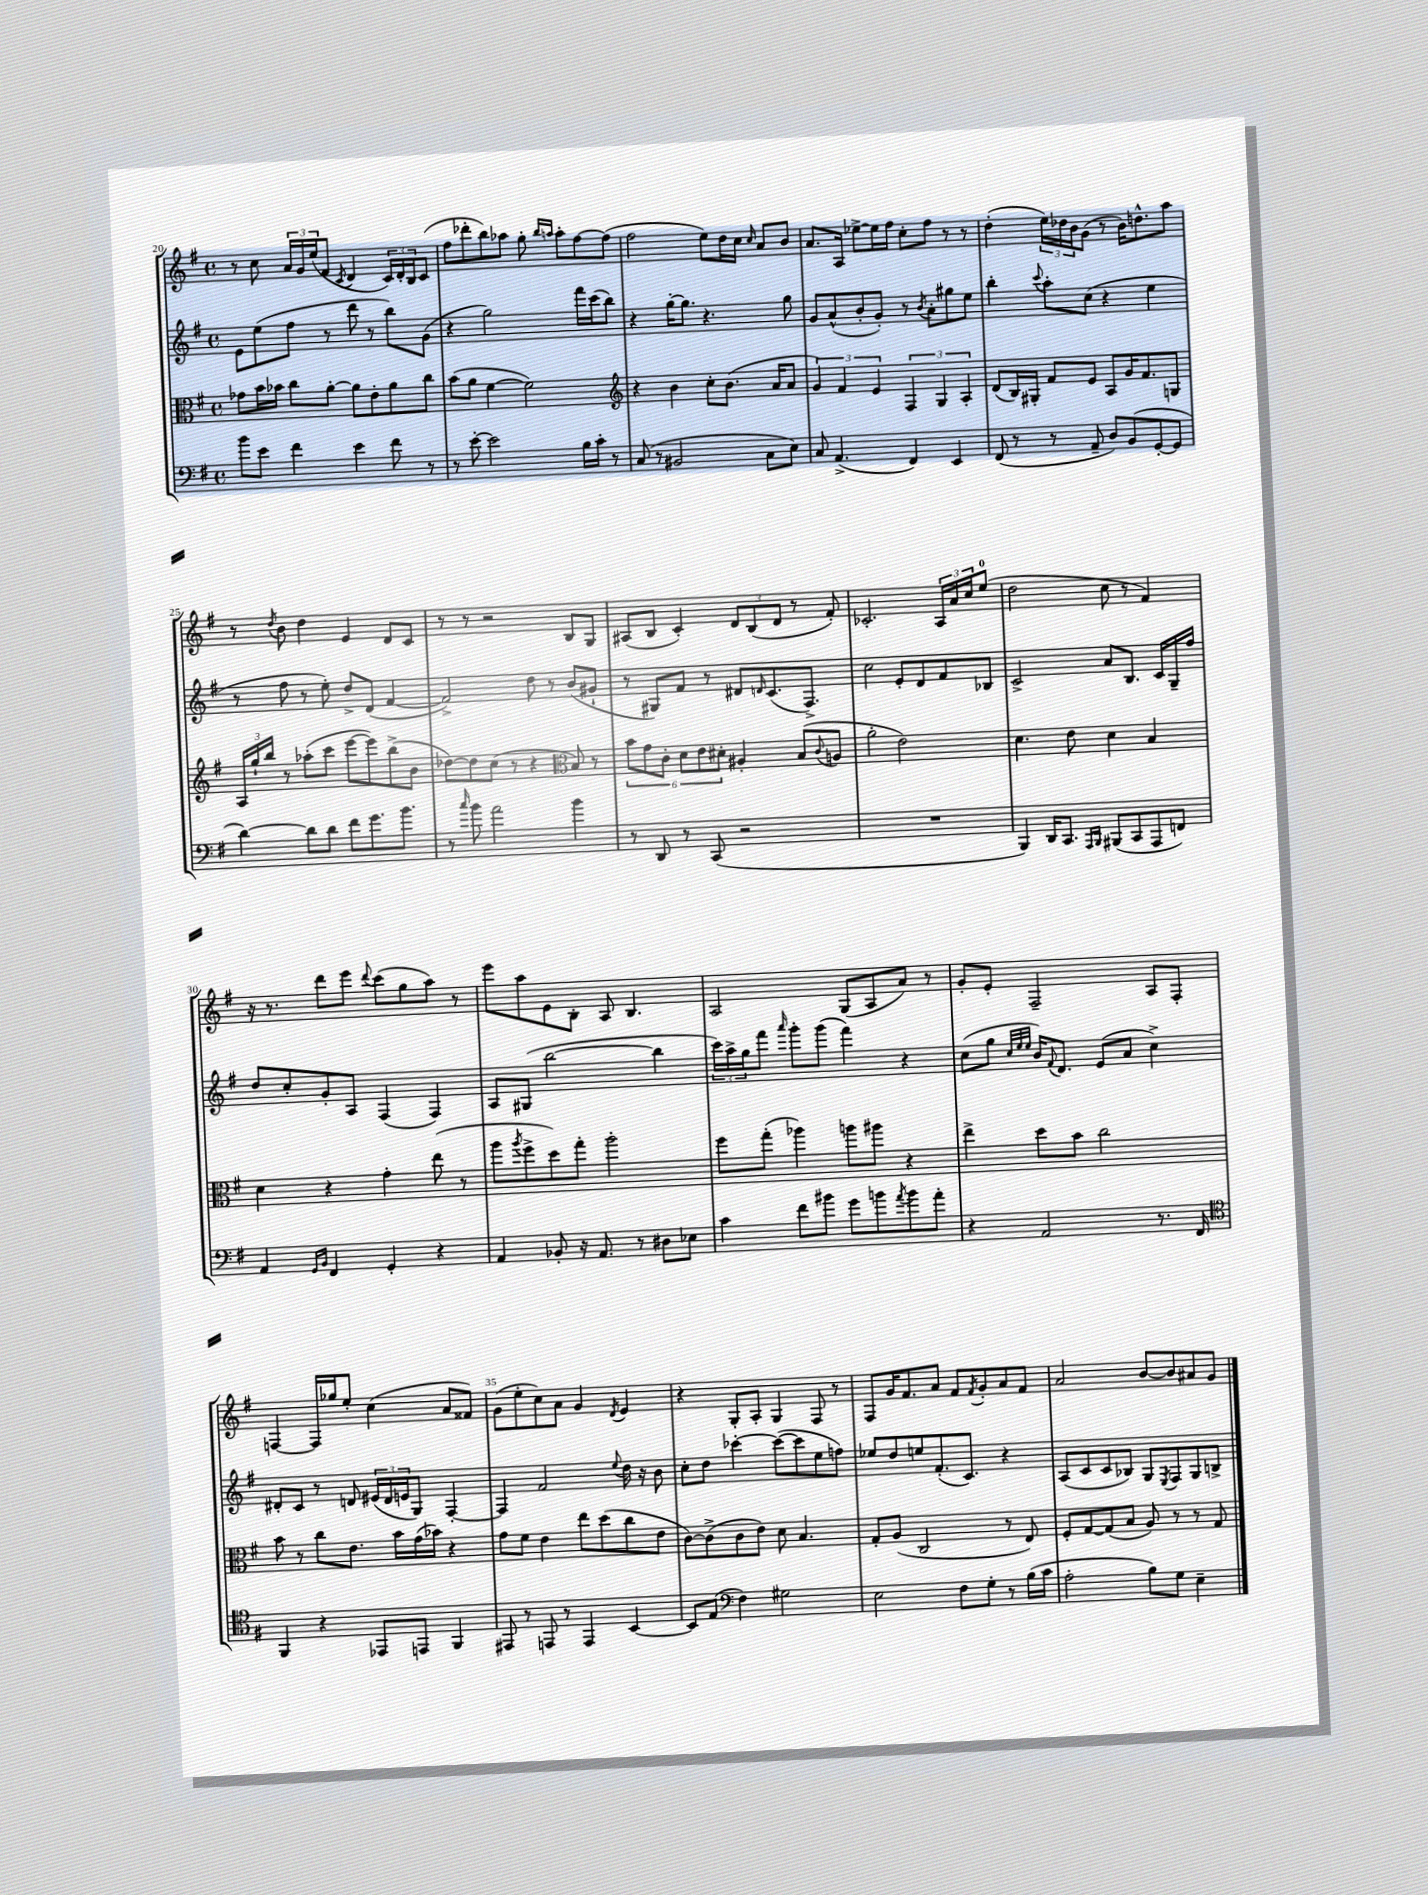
<<
\new StaffGroup <<
\new Staff = "s0" {
    \clef treble \key g \major \defaultTimeSignature \time 4/4
    r8 c''8 \tuplet 3/2 { a'16 g'16 e''16( } fis'8 \acciaccatura { c'8 } d'4 \tuplet 3/2 { c'16) d'16-. b16 } c'8( |
    fis''8 des'''8-. b''8) aes''8 g''8-. \grace { b''16 a''16 } a''8-. fis''8~ fis''8( |
    fis''2 e''8) d''16 c''16 \grace { c''16 } a'8 b'8 |
    a'8. a16 ees''8~-> ees''16 fis''16 c''8-. fis''8 r8 r8 |
    d''4-.( \tuplet 3/2 { e''16) des''16 b'16 } g'8( r8 b'16) d''8.-^ a''8 |
    r8 \acciaccatura { d''8 } b'8 d''4 e'4 d'8 c'8 |
    r8 r8 r2 b8 g8 |
    ais8( b8 c'4-.) \tuplet 3/2 { d'8 b8( d'8 } r8 fis'8-.) |
    ces'2.-. \tuplet 3/2 { a16 a'16 c''16 } e''8-0( |
    d''2 c''8 r8 fis'4) |
    r16 r8. d'''8 e'''8 \appoggiatura { d'''8 } c'''8( g''8 a''8) r8 |
    e'''8 a''8 e'8 b8-. a8 b4. |
    a2 g8( a8 a'8) r8 |
    g'8-. e'8-. fis2-- a8 fis8-. |
    f4~ f16 ges''16 e''8-. c''4( a'8 fisis'8) |
    g'8( e''8-. c''8) a'8 g'4 \acciaccatura { d'8 } e'4 |
    r4 g8-. a8-. g4 fis8 r8 |
    fis8 g'16 fis'8. a'8 fis'8 \acciaccatura { fis'8 } g'8-. a'8 fis'8 |
    a'2 b'8~ b'8 ais'8 g'8 \bar "|." |
}
\new Staff = "s1" {
    \clef treble \key g \major \defaultTimeSignature \time 4/4
    e'8 e''8( fis''8 r8 d'''8 r8 b''8) g'8( |
    r4 g''2) fis'''16 c'''16( b''8) |
    r4 g''16~-. g''8. r4. g''8 |
    g'8 a'8-^( b'8-. g'8-.) r8 \acciaccatura { b'8 } a'8-. gis''8 e''8 |
    b''4-. \appoggiatura { c'''8 } a''8-. c''8( r4 e''4 |
    r8 fis''8 r8 e''8-.) d''8-> d'8( fis'4~ |
    fis'2->) d''8 r8 b'8( gis'8-! |
    r8 gis8) fis'8 r8 dis'8 \grace { d'16 } c'8.( fis8.->) |
    c''2 e'8-. d'8 fis'8 bes8 |
    c'2-> a'8 b8. c'16 g16-- fis''16 |
    d''8 c''8-. g'8-. a8 fis4( fis4) |
    a8 gis8( b''2~ b''4 |
    \tuplet 3/2 { c'''16) a''16-> g''16 } fis'''8 \grace { a'''16 } g'''8-. g'''8( fis'''4) r4 |
    c''8( g''8 \grace { c''32 e''32 e''32 } b'16) \appoggiatura { fis'8 } d'8. e'8( a'8 c''4->) |
    dis'8-. c'8 r8 d'8 \tuplet 3/2 { eis'16( d'16 e'16 } g8) fis4~-. |
    fis4 fis'2 \appoggiatura { e''8 } d''16 r16 b'8 |
    c''8-. d''8 ces'''4~-. ces'''8~( ces'''8 e''8 f''8) |
    ees''8 d''8 e''8 fis'8.-.( c'8.) r4 |
    a8( c'8 c'8 bes8) g8 \acciaccatura { e8 } fis8 g8 b8-> \bar "|." |
}
\new Staff = "s2" {
    \clef alto \key g \major \defaultTimeSignature \time 4/4
    ges'8 b'16 bes'16 c''8 a'8~-. a'8 e'8-. a'8 c''8 |
    b'8( a'8 fis'4~ fis'2) |
    \clef treble r4 b'4 c''8-. b'8.( a'16 a'8 |
    \tuplet 3/2 { g'4) fis'4 e'4 } \tuplet 3/2 { fis4 g4 a4-. } |
    d'8( b16) gis16-. fis'8 e'8 a8 g'16 fis'8. g8 |
    \tuplet 3/2 { a16 g''16-! b''16 } r8 aes''8-.( c'''8 e'''8~ e'''8) b''8->( b'8 |
    des''8~) des''8 c''8( r8 r4 \clef alto b8) r8 |
    \tuplet 6/4 { b'8 g'8 c'8-. d'8 e'8 dis'8-. } ais4-. b8( \appoggiatura { c'8 } a8 |
    a'2-. e'2) |
    d'4. e'8 d'4 b4 |
    d'4 r4 g'4-. e''8( r8 |
    a''8 \acciaccatura { a''8 } fis''8-> d''8) g''8-. a''2-. |
    fis''8 g''8-.( aes''4) a''8 ais''8 r4 |
    e''4-> d''8 b'8 c''2 |
    b'8 r8 c''8 e'8. b'16 g'16( bes'16) r4 |
    g'8 fis'8 e'4 e''8 d''8( c''8 e'8 |
    c'8~) c'8->( c'8 e'8) d'8 b4. |
    g8-. a8( c2 r8 e8) |
    fis8-. g8~ g8( b8 a8) r8 r8 g8 \bar "|." |
}
\new Staff = "s3" {
    \clef bass \key g \major \defaultTimeSignature \time 4/4
    b'8 e'8 fis'4 e'4 fis'8 r8 |
    r8 e'8~-. e'2 b16 c'16-. r8 |
    c8( r8 bis,2 c8 e8) |
    c8 a,4.->( fis,4) e,4 |
    fis,8( r8 r8 a,8-- d8) b,8( g,8~-. g,8 |
    d'4~) d'8 d'8 fis'8 g'8. b'8. |
    r8 \grace { c''16 } b'8 a'2 b'4 |
    r8 d,8 r8 c,8( r2 |
    R1 |
    b,,4) d,16 c,8. \grace { a,,16 b,,16 } bis,,8( c,8 a,,8 f,8) |
    a,4 \grace { g,16 b,16 } fis,4 g,4-. r4 |
    a,4 bes,8-. r16 a,8. r8 dis8 ees8 |
    c'4 fis'8 bis'8 g'8 b'8 \acciaccatura { a'8 } b'8 a'8-. |
    r4 a,2 r8. fis,16 |
    \clef tenor fis,4 r4 ees,8 e,8 fis,4 |
    eis,8 r8 e,8 r8 e,4 b,4~ |
    b,8 e8( \clef bass fis4) gis2 |
    e2 fis8 g8-. r8 b16( c'16 |
    a2-. b8) g8 e4-- \bar "|." |
}
>>
>>
\layout { \context { \Score currentBarNumber = #20 \override BarNumber.break-visibility = ##(#f #t #t) barNumberVisibility = #(every-nth-bar-number-visible 5) } }
